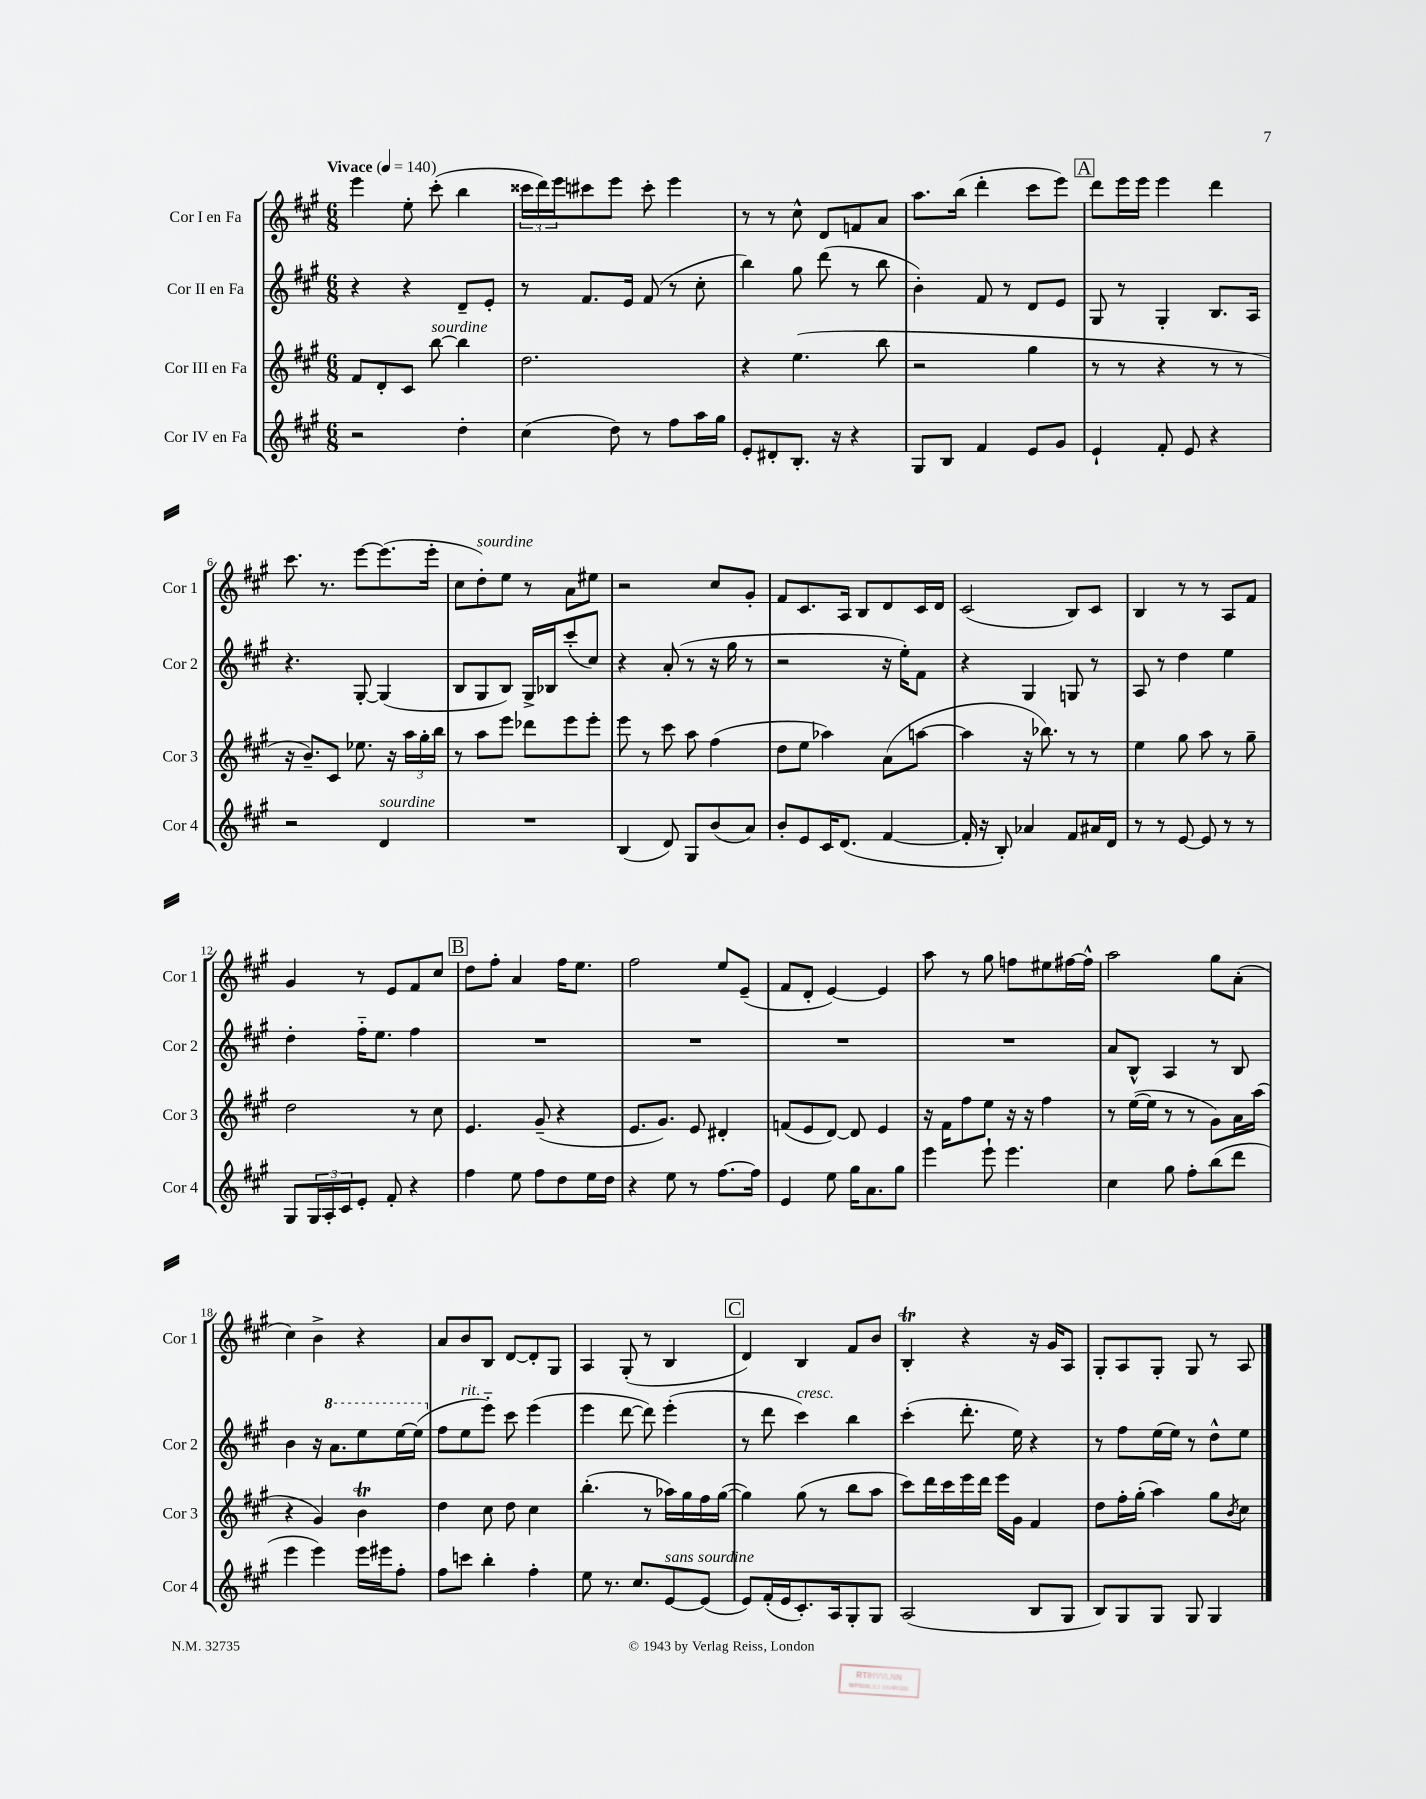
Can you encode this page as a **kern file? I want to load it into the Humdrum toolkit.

**kern	**kern	**kern	**kern
*staff4	*staff3	*staff2	*staff1
*clefG2	*clefG2	*clefG2	*clefG2
*k[f#c#g#]	*k[f#c#g#]	*k[f#c#g#]	*k[f#c#g#]
*M6/8	*M6/8	*M6/8	*M6/8
*MM140	*MM140	*MM140	*MM140
2r	8f#/L	4r	4eee\
.	8d'/	.	.
.	8c#/J	4r	8ee'\
.	[8bb\	.	(8ccc#'\
4dd'\	4bb\]	8d~/L	4bb\
.	.	8e'/J	.
=	=	=	=
(4cc#\	2.dd\	8r	24ccc##\LL
.	.	.	24ddd\)
.	.	.	24eee\J
.	.	8.f#/L	8ccc#\
8dd\)	.	.	8eee\J
.	.	16e/Jk	.
8r	.	(8f#/	8ccc#'\
8ff#\L	.	8r	4eee\
16aa\L	.	8cc#'\	.
16gg#\JJ	.	.	.
=	=	=	=
8e'/L	4r	4bb\)	8r
8d#'/	.	.	8r
8.B'/J	(4.ee\	8gg#\	8cc#^^\
.	.	(8ddd\	8d/L
16r	.	.	.
4r	.	8r	8f/
.	8bb\	8bb\	8a/J
=	=	=	=
8G#/L	2r	4b'\)	8.aa\L
8B/J	.	.	.
.	.	.	(16bb\Jk
4f#/	.	8f#/	4ddd'\
.	.	8r	.
8e/L	4gg#\	8d/L	8ccc#\L
8g#/J	.	8e/J	8eee\J)
=	=	=	=
4e`/	8r	8G#/	8ddd\L
.	8r	8r	16eee\L
.	.	.	16eee\JJ
8f#'/	4r	4G#'/	4eee\
8e/	.	.	.
4r	8r	8.B/L	4ddd\
.	8r	.	.
.	.	16A/Jk	.
=	=	=	=
2r	16r	4.r	8.ccc#\
.	8.b~/L)	.	.
.	.	.	8.r
.	8c#/J	.	.
.	8.ee-\	[8G#'/	[8eee\L
4d/	.	(4G#/]	(8.eee\]
.	16r	.	.
.	24aa\LL	.	.
.	24gg#'\	.	.
.	.	.	16eee'\Jk
.	24bb\JJ	.	.
=	=	=	=
2.r	8r	8B/L	8cc#\L
.	8aa\L	8G#/	8dd'\)
.	8eee\J	8B/J)	8ee\J
.	8ddd-\L	16G#^/LL	8r
.	.	16B-/J	.
.	8eee\	(8ccc#'/	8a\L
.	8eee'\J	8cc#/J)	8ee#\J
=	=	=	=
(4B/	8eee\	4r	2r
.	8r	.	.
8d/)	8ccc#\	(8a'/	.
8G#/L	8aa\	8r	.
(8b/	(4ff#\	16r	8cc#/L
.	.	16gg#\	.
8a/J)	.	8r	8g#'/J
=	=	=	=
8b'/L	8dd\L	2r	8f#/L
8e/	8ee\J	.	8.c#/
16c#/K	4aa-\)	.	.
(8.d/J	.	.	16A/Jk
.	.	.	8B/L
[4f#/	(8a\L	16r	8d/
.	.	16ee'\LK)	.
.	[8aa\J	8f#\J	16c#/L
.	.	.	16d/JJ
=	=	=	=
16f#'/]	4aa\]	4r	(2c#/
16r	.	.	.
8B'/)	.	.	.
4a-/	16r	4G#/	.
.	8.bb-\)	.	.
8f#/L	8r	8G/	8B/L)
16a#/L	8r	8r	8c#/J
16d/JJ	.	.	.
=	=	=	=
8r	4ee\	8A/	4B/
8r	.	8r	.
[8e/	8gg#\	4dd\	8r
8e/]	8aa\	.	8r
8r	8r	4ee\	8A/L
8r	8gg#~\	.	8f#/J
=	=	=	=
8G#/L	2dd\	4dd'\	4g#/
24G#/L	.	.	.
24A'/	.	.	.
24c#/J	.	.	.
8e'/J	.	16ff#'~\LK	8r
.	.	8.ee\J	.
8f#'/	.	.	8e/L
4r	8r	4ff#\	8f#/
.	8cc#\	.	8cc#/J
=	=	=	=
4ff#\	4.e/	2.r	8dd\L
.	.	.	8ff#'\J
8ee\	.	.	4a/
8ff#\L	(8g#~/	.	.
8dd\	4r	.	16ff#\LK
.	.	.	8.ee\J
16ee\L	.	.	.
16dd\JJ	.	.	.
=	=	=	=
4r	8.e/L	2.r	2ff#\
.	8.g#/J)	.	.
8ee\	.	.	.
8r	8e/	.	.
[8.ff#\L	4d#'/	.	8ee/L
.	.	.	(8e~/J
16ff#\]Jk	.	.	.
=	=	=	=
4e/	(8f/L	2.r	8f#/L
.	8e/	.	8d'/J
8ee\	[8d/J)	.	[4e/)
16gg#\LK	8d/]	.	.
8.a\	.	.	.
.	4e/	.	4e/]
8gg#\J	.	.	.
=	=	=	=
4eee\	16r	2.r	8aa\
.	16f#\LK	.	.
.	8ff#\	.	8r
8eee`\	8ee\J	.	8gg#\
4.eee\	16r	.	8ff\L
.	16r	.	.
.	4ff#\	.	8ee#\
.	.	.	[16ff#\L
.	.	.	16ff#^^\]JJ
=	=	=	=
4cc#\	8r	8a/L	2aa\
.	([16ee\LL	8B^^/J	.
.	16ee\]JJ	.	.
8gg#\	8r	4A/	.
8ff#'\L	8r	.	.
(8bb\	8g#\L)	8r	8gg#\L
8ddd\J	16a\L	8B/	(8a'\J
.	(16aa\JJ	.	.
=	=	=	=
4eee\	4r	4b\	4cc#\)
4eee\)	4g#/)	16r	4b^\
.	.	8.aa\L	.
16eee\LL	4b\	8eee\	4r
16eee#\J	.	.	.
8ff#'\J	.	[16eee\L	.
.	.	(16eee\]JJ	.
=	=	=	=
8ff#\L	4dd\	8ff#\L	8a/L
8ccc\J	.	8ee\	8b/
4bb'\	8cc#\	8eee'~\J)	8B/J
.	8dd\	8ccc#\	[8d/L
4ff#'\	4cc#\	(4eee\	8d'/]
.	.	.	8G#/J
=	=	=	=
8ee\	(4.bb'\	4eee\	4A/
8.r	.	.	.
.	.	[8ddd\	(8G#'/
8.cc#/L	.	.	.
.	8r	8ddd\])	8r
[8e/	16aa-\LL)	(4eee'\	4B/
.	16gg#\	.	.
(8e/]J	16ff#\	.	.
.	([16gg#\JJ	.	.
=	=	=	=
8e/L)	4gg#\])	8r	4d/)
(16f#'/L	.	8ddd\	.
16e/J	.	.	.
8.c#'/)	(8gg#\	4ccc#\)	4B/
.	8r	.	.
16A/k	.	.	.
8G#'/	8bb\L	4bb\	8f#/L
8G#/J	8aa\J	.	8b/J
=	=	=	=
(2A/	8ccc#\L)	(4ccc#'\	4B'/
.	16ddd\L	.	.
.	16ccc#\	.	.
.	16eee\	8.ddd'\	4r
.	16ddd\JJ	.	.
.	16eee\LL	.	.
.	16g#\JJ	16ee\)	.
8B/L	4f#/	4r	16r
.	.	.	16g#/LK
8G#/J	.	.	8A/J
=	=	=	=
8B/L)	8dd\L	8r	8G#'/L
8G#/	16ff#'\L	8ff#\L	8A/
.	(16gg#'\JJ	.	.
8G#/J	4aa\)	(16ee\L	8G#'/J
.	.	16ee\JJ)	.
8G#/	.	8r	8G#/
4G#/	8gg#\L	8dd^^\L	8r
.	8qb/	.	.
.	8cc#\J	8ee\J	8A/
==	==	==	==
*-	*-	*-	*-
